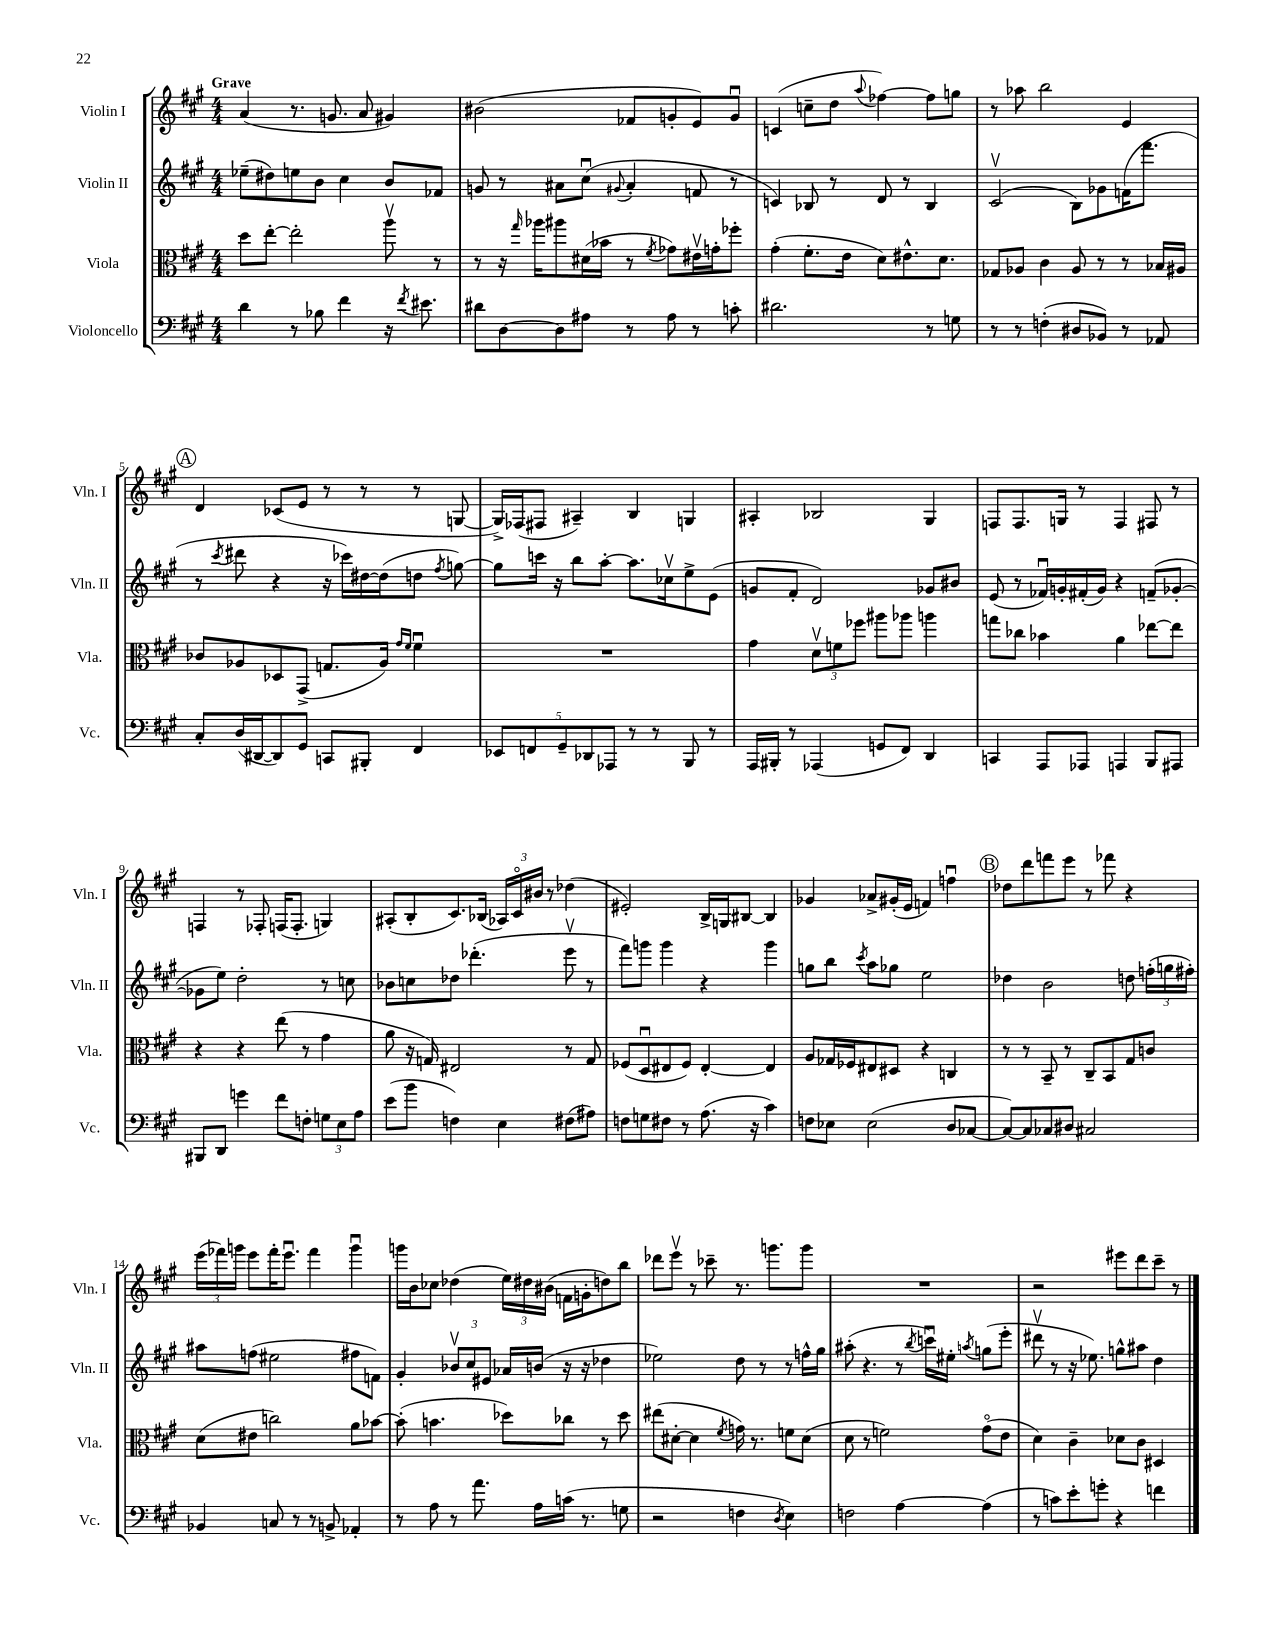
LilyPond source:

<<
\new StaffGroup <<
\new Staff = "s0" \with { instrumentName = "Violin I" shortInstrumentName = "Vln. I" } {
    \clef treble \key a \major \numericTimeSignature \time 4/4 \tempo "Grave"
    \autoBeamOff a'4( r8. g'8. a'8 gis'4) |
    bis'2( fes'8[ g'8-. e'8) g'8]\downbow |
    c'4( c''8[-- d''8] \appoggiatura { a''8 } fes''4~) fes''8[ g''8] |
    r8 aes''8 b''2 e'4 |
    \mark \markup { \circle "A" } d'4 ces'8[( e'8] r8 r8 r8 g8~ |
    g16[->) fes16( fis8] ais4--) b4 g4 |
    ais4-. bes2 gis4 |
    f8[ f8. g16] r8 f4 fis8 r8 |
    f4 r8 fes8-. f16[( f8.]-. g4) |
    ais8[-.( b8-. cis'8.) bes16]( \tuplet 3/2 { aes16[) cis'16\flageolet bis'16] } r8 des''4( |
    eis'2-.) b16[-> g16 bis8]~ bis4 |
    ges'4 aes'8[-> gis'16-.( e'16] f'4) f''4\downbow |
    \mark \markup { \circle "B" } des''8[ d'''8 f'''8 e'''8] r8 fes'''8 r4 |
    \tuplet 3/2 { e'''16[( fes'''16) g'''16] } e'''8[ fes'''16-. e'''8.]\downbow fes'''4 g'''4\downbow |
    g'''16[ b'16 ces''8] des''4( \tuplet 3/2 { e''16[) dis''16 bis'16]( } f'16[ g'16-. d''8) b''8] |
    des'''8[ e'''8]\upbow r8 ces'''8-- r8. g'''8.[ g'''8] |
    R1 |
    r2 eis'''8[ d'''8 cis'''8]-- r8 \bar "|." |
}
\new Staff = "s1" \with { instrumentName = "Violin II" shortInstrumentName = "Vln. II" } {
    \clef treble \key a \major \numericTimeSignature \time 4/4
    \autoBeamOff ees''8[--( dis''8) e''8 b'8] cis''4 b'8[ fes'8] |
    g'8 r8 ais'8[ cis''8]\downbow( \appoggiatura { gis'8 } ais'4-. f'8 r8 |
    c'4) bes8 r8 d'8 r8 bes4 |
    cis'2\upbow( b8[) ges'8 f'16( fis'''8.] |
    \mark \markup { \circle "A" } r8 \acciaccatura { cis'''8 } dis'''8 r4 r16 ces'''16[) dis''16~ dis''16( d''8] \acciaccatura { fis''8 } g''8~) |
    g''8[ c'''16] r16 b''8[ a''8]~-. a''8.[ ces''16\upbow e''8-> e'8]( |
    g'8[ fis'8]-. d'2) ges'8[ bis'8] |
    e'8( r8 fes'16[\downbow) g'16-. fis'16-.( g'16]) r4 f'8[--( ges'8]~-. |
    ges'8[ e''8]) d''2-. r8 c''8 |
    bes'8[ c''8 des''8] des'''4.-.( e'''8\upbow r8 |
    fis'''8[) g'''8] g'''4 r4 g'''4 |
    g''8[ b''8] \acciaccatura { cis'''8 } a''8[ ges''8] e''2 |
    \mark \markup { \circle "B" } des''4 b'2 d''8 \tuplet 3/2 { f''16[-.( g''16 fis''16]-.) } |
    ais''8[ f''8]( eis''2 fis''8[ f'8]) |
    gis'4-. \tuplet 3/2 { bes'8[\upbow cis''8 eis'8] } aes'16[ b'16]( r16 r16 des''4 |
    ees''2) d''8 r8 r8 f''16[-^ gis''16] |
    ais''8-.( r4. r8 \acciaccatura { b''8 } c'''16[\downbow) eis''16]-. \acciaccatura { a''8 } g''8[( e'''8]-. |
    dis'''8\upbow r8 r16 ees''8.) g''8[-^ ais''8] d''4 \bar "|." |
}
\new Staff = "s2" \with { instrumentName = "Viola" shortInstrumentName = "Vla." } {
    \clef alto \key a \major \numericTimeSignature \time 4/4
    \autoBeamOff d''8[ e''8]~-. e''2-. a''8\upbow r8 |
    r8 r16 \grace { gis''16 } aes''16[ ais''8 dis'16( bes'16] r8 \acciaccatura { fis'8 } ges'8[) eis'16\upbow g'16-. fes''8]-. |
    gis'4-.( fis'8.[-. e'16] d'8[) eis'8.-^ d'8.] |
    ges8[ aes8] cis'4 aes8 r8 r8 bes16[ ais16] |
    \mark \markup { \circle "A" } ces'8[ aes8 des8 gis,8]->( g8.[ aes16]) \grace { gis'16[ fis'16] } fis'4\downbow |
    R1 |
    gis'4 \tuplet 3/2 { d'8[\upbow f'8 fes''8] } ais''8[ aes''8] a''4 |
    g''8[ ces''8] bes'4 a'4 ees''8[~ ees''8] |
    r4 r4 e''8( r8 gis'4 |
    a'8 r16 g16) eis2 r8 g8 |
    fes8[( d8\downbow eis8 fes8]) eis4~-. eis4 |
    a8[ ges16 fes16 eis8 dis8] r4 c4 |
    \mark \markup { \circle "B" } r8 r8 b,8-- r8 cis8[-- b,8 gis8 c'8] |
    d'8[( eis'8] c''2) a'8[ bes'8]~ |
    bes'8-.( b'4. des''8[) ces''8] r8 des''8 |
    eis''8[( dis'8]~-. dis'4 \acciaccatura { fis'8 } g'16) r8. f'8[ dis'8]( |
    d'8 r8 f'2) gis'8[\flageolet( e'8] |
    d'4) cis'4-- des'8[ cis'8] dis4 \bar "|." |
}
\new Staff = "s3" \with { instrumentName = "Violoncello" shortInstrumentName = "Vc." } {
    \clef bass \key a \major \numericTimeSignature \time 4/4
    \autoBeamOff d'4 r8 bes8 fis'4 r16 \acciaccatura { fis'8 } eis'8. |
    dis'8[ d8~ d8 ais8] r8 ais8 r8 c'8-. |
    dis'2. r8 g8 |
    r8 r8 f4-.( dis8[ bes,8]) r8 aes,8 |
    \mark \markup { \circle "A" } cis8[-. d16( dis,16~ dis,8) gis,8] c,8[ bis,,8]-. fis,4 |
    \tuplet 5/4 { ees,8[ f,8 gis,8-- des,8 aes,,8] } r8 r8 b,,8 r8 |
    a,,16[ bis,,16]-. r8 aes,,4( g,8[ fis,8]) d,4 |
    c,4 a,,8[ aes,,8] a,,4 b,,8[ ais,,8] |
    bis,,8[ d,8] g'4 fis'8[ f8]-. \tuplet 3/2 { g8[ e8 a8] } |
    e'8[( b'8] f4) e4 fis8[( ais8]) |
    f8[ g8 fis8] r8 a8.( r16 cis'4) |
    f8[ ees8] ees2( d8[ ces8]~ |
    \mark \markup { \circle "B" } ces8[~) ces8 ces8 dis8] cis2 |
    bes,4 c8 r8 r8 b,8-> aes,4-. |
    r8 a8 r8 a'8. a16[ c'16]( r8. g8 |
    r2 f4 \acciaccatura { d8 } e4) |
    f2 a4~ a4( |
    r8 c'8[) e'8-. g'8]-. r4 f'4 \bar "|." |
}
>>
>>
